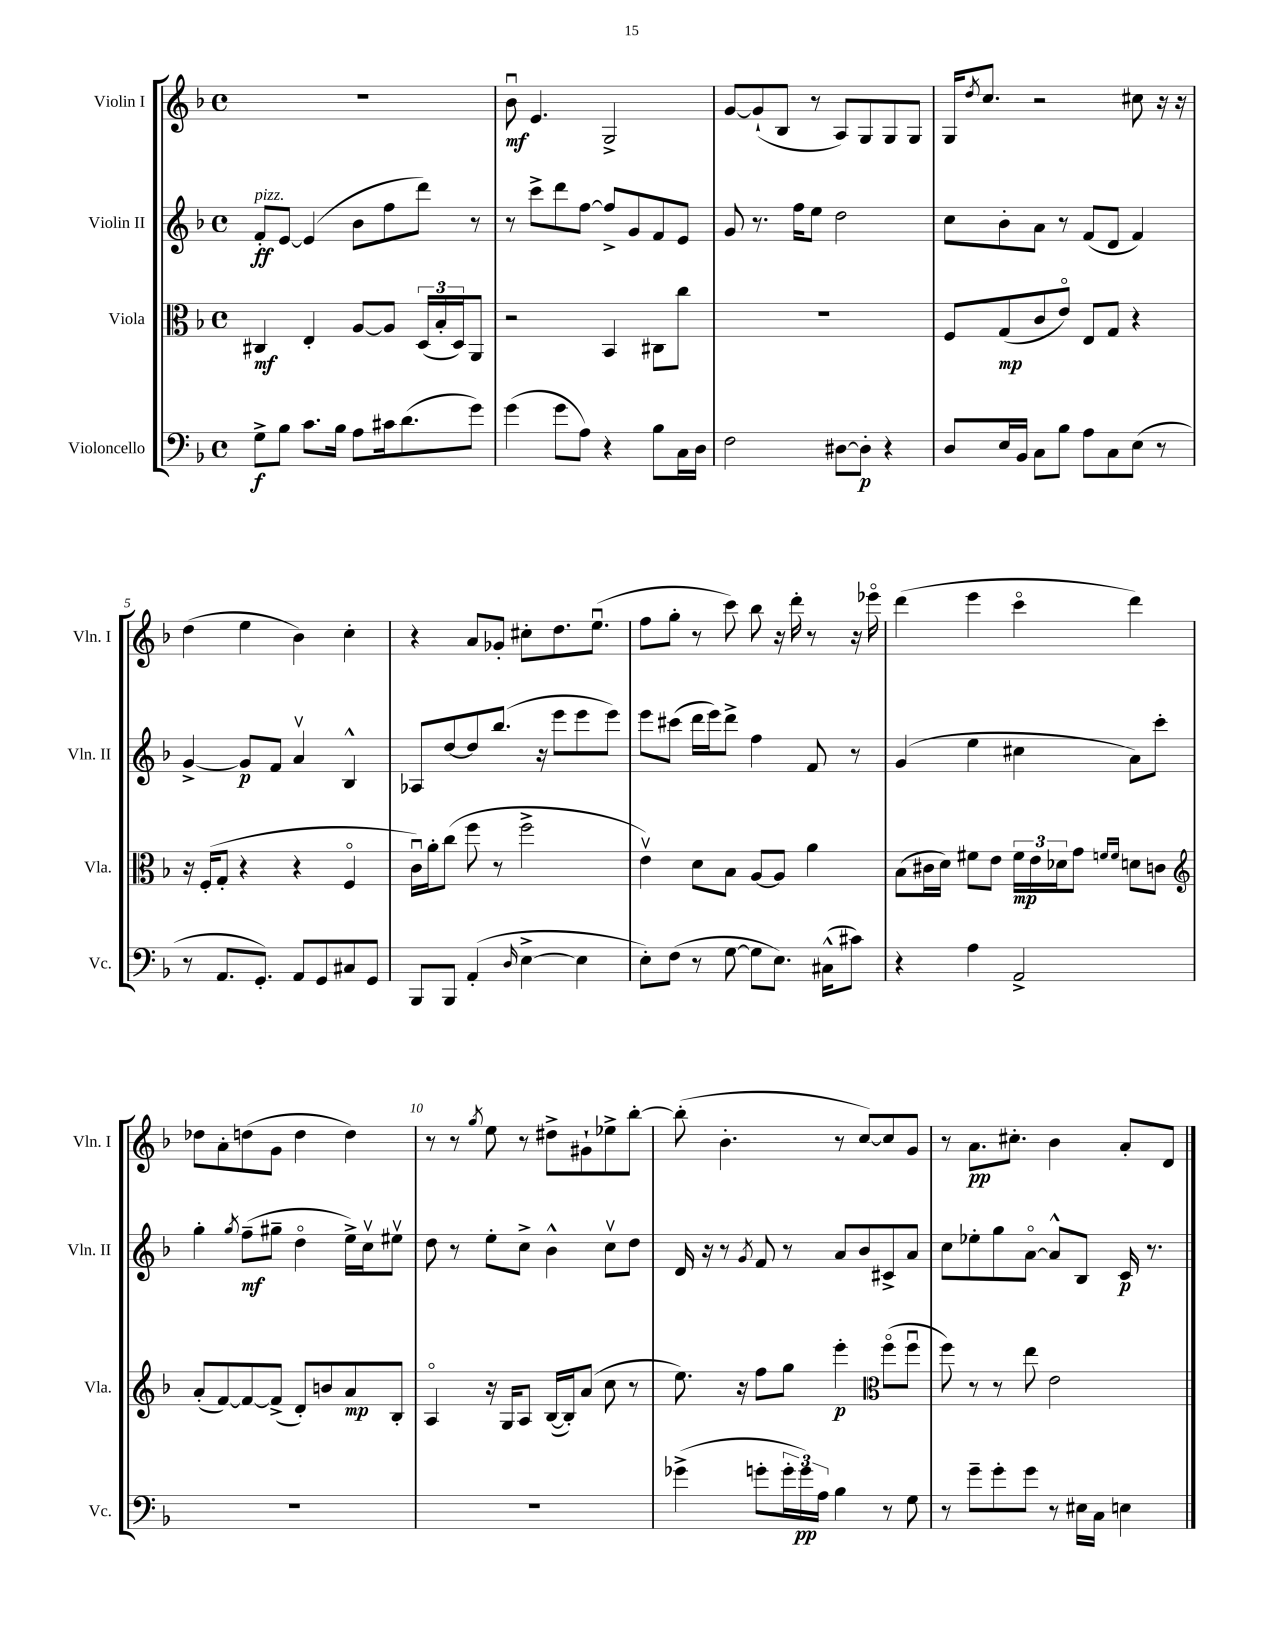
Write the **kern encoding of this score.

**kern	**kern	**kern	**kern
*staff4	*staff3	*staff2	*staff1
*clefF4	*clefC3	*clefG2	*clefG2
*k[b-]	*k[b-]	*k[b-]	*k[b-]
*M4/4	*M4/4	*M4/4	*M4/4
*met(c)	*met(c)	*met(c)	*met(c)
8G^\L	4C#/	8f'/L	1r
8B-\J	.	[8e/J	.
8.c\L	4E'/	(4e/]	.
16B-\Jk	.	.	.
8A\L	[8A/L	8b-\L	.
16c#\k	8A/]J	8ff\	.
(8.d\	.	.	.
.	(24D/LL	8ddd\J)	.
.	24B-'/	.	.
.	24D/J)	.	.
8g\J)	8AA/J	8r	.
=	=	=	=
(4g\	2r	8r	8b-u\
.	.	8ccc^\L	4.e/
8g\L	.	8ddd\	.
8A\J)	.	[8ff\J	.
4r	4BB-/	8ff^/]L	2G^/
.	.	8g/	.
8B-\L	8C#\L	8f/	.
16C\L	8cc\J	8e/J	.
16D\JJ	.	.	.
=	=	=	=
2F\	1r	8g/	[8g/L
.	.	8.r	(8g`/]
.	.	.	8B-/J
.	.	16ff\LK	.
.	.	8ee\J	8r
[8D#\L	.	2dd\	8A/L)
8D#'\]J	.	.	8G/
4r	.	.	8G/
.	.	.	8G/J
=	=	=	=
8D/L	8F/L	8cc\L	16G/LK
.	.	.	8qdd/
.	.	.	8.cc/J
16E/L	(8G/	8b-'\	.
16BB-/JJ	.	.	.
8C\L	8c/	8a\J	2r
8B-\J	8eo/J)	8r	.
8A\L	8E/L	(8f/L	.
8C\	8G/J	8d/J	.
(8E\J	4r	4f/)	8cc#\
8r	.	.	16r
.	.	.	16r
=	=	=	=
8r	16r	[4g^/	(4dd\
.	(16F'/LK	.	.
8.AA/L	8G'/J	.	.
.	4r	8g/]L	4ee\
8.GG'/J)	.	.	.
.	.	8f/J	.
8AA/L	4r	4av/	4b-\)
8GG/	.	.	.
8C#/	4Fo/	4B-^^/	4cc'\
8GG/J	.	.	.
=	=	=	=
8BBB-/L	16cu\LL)	8A-/L	4r
.	16a'\J	.	.
8BBB-/J	(8cc\J	[8dd/	.
(4AA'/	8ff\	8dd/]	8a/L
.	8r	(8.bb-/J	8g-'/J
16qqD/	.	.	.
[4E^\	2ff^\	.	8cc#'\L
.	.	16r	.
.	.	8eee\L	8.dd\
4E\]	.	8eee\	.
.	.	.	(8.eeu\J
.	.	8eee\J)	.
=	=	=	=
8E'\L)	4ev\)	8eee\L	8ff\L
(8F\J	.	(8ccc#\J	8gg'\J
8r	8d\L	16ddd\LL	8r
.	.	16eee\J)	.
[8G\	8B-\J	8ddd^\J	8ccc\)
8G\]L	[8A/L	4ff\	8bb-\
8.E\J)	8A/]J	.	16r
.	.	.	16ddd'\
.	4a\	8f/	8r
(16C#^^\LK	.	.	.
8c#\J)	.	8r	16r
.	.	.	16eee-o\
=	=	=	=
4r	(8B-\L	(4g/	(4ddd\
.	16c#\L	.	.
.	16d\JJ)	.	.
4A\	8f#\L	4ee\	4eee\
.	8e\J	.	.
2AA^/	24f#\LL	4cc#\	4ccco\
.	24e\	.	.
.	24d-\J	.	.
.	8g\J	.	.
.	16qqf/LL	.	.
.	16qqf/JJ	.	.
.	8d\L	8a\L)	4ddd\)
.	8c\J	8ccc'\J	.
=	=	=	=
*	*clefG2	*	*
1r	(8a'/L	4gg'\	8dd-\L
.	[8f/)	.	8a'\
.	.	8qgg/	.
.	8f/_	(8ff~\L	(8dd\
.	(8f^/]J	8gg#~\J	8g\J
.	8d'/L)	4ddo\	4dd\
.	8b/	.	.
.	8a/	16ee^\LL)	4dd\)
.	.	16ccv\J	.
.	8B-'/J	8ee#v\J	.
=	=	=	=
1r	4Ao/	8dd\	8r
.	.	8r	8r
.	.	.	8qgg/
.	16r	8ee'\L	8ee\
.	16G/LK	.	.
.	8A/J	8cc^\J	8r
.	([16B-/LL	4b-^^\	8dd#^\L
.	16B-'/]J)	.	.
.	(8a/J	.	8g#`\
.	8cc\	8ccv\L	8ee-^\
.	8r	8dd\J	[8bb-'\J
=	=	=	=
(4g-^\	8.ee\)	16d/	(8bb-'\]
.	.	16r	.
.	.	8r	4.b-'\
.	16r	.	.
.	.	8qg/	.
8g'\L	8ff\L	8f/	.
24g'\L	8gg\J	8r	.
24g\)	.	.	.
24A\JJ	.	.	.
4B-\	4eee'\	8a/L	8r
.	.	8b-/	[8cc/L)
*	*clefC3	*	*
8r	(8ffo\L	8c#^/	8cc/]
8G\	8ffu\J	8a/J	8g/J
=	=	=	=
8r	8ff\)	8cc\L	8r
8g~\L	8r	8ee-'\	8.a\L
8g'\	8r	8gg\	.
.	.	.	8.cc#'\J
8g\J	8ee\	[8ao\J	.
8r	2e\	8a^^/]L	4b-\
16E#\LL	.	8B-/J	.
16C\JJ	.	.	.
4E\	.	16c/	8a'/L
.	.	8.r	.
.	.	.	8d/J
==	==	==	==
*-	*-	*-	*-
